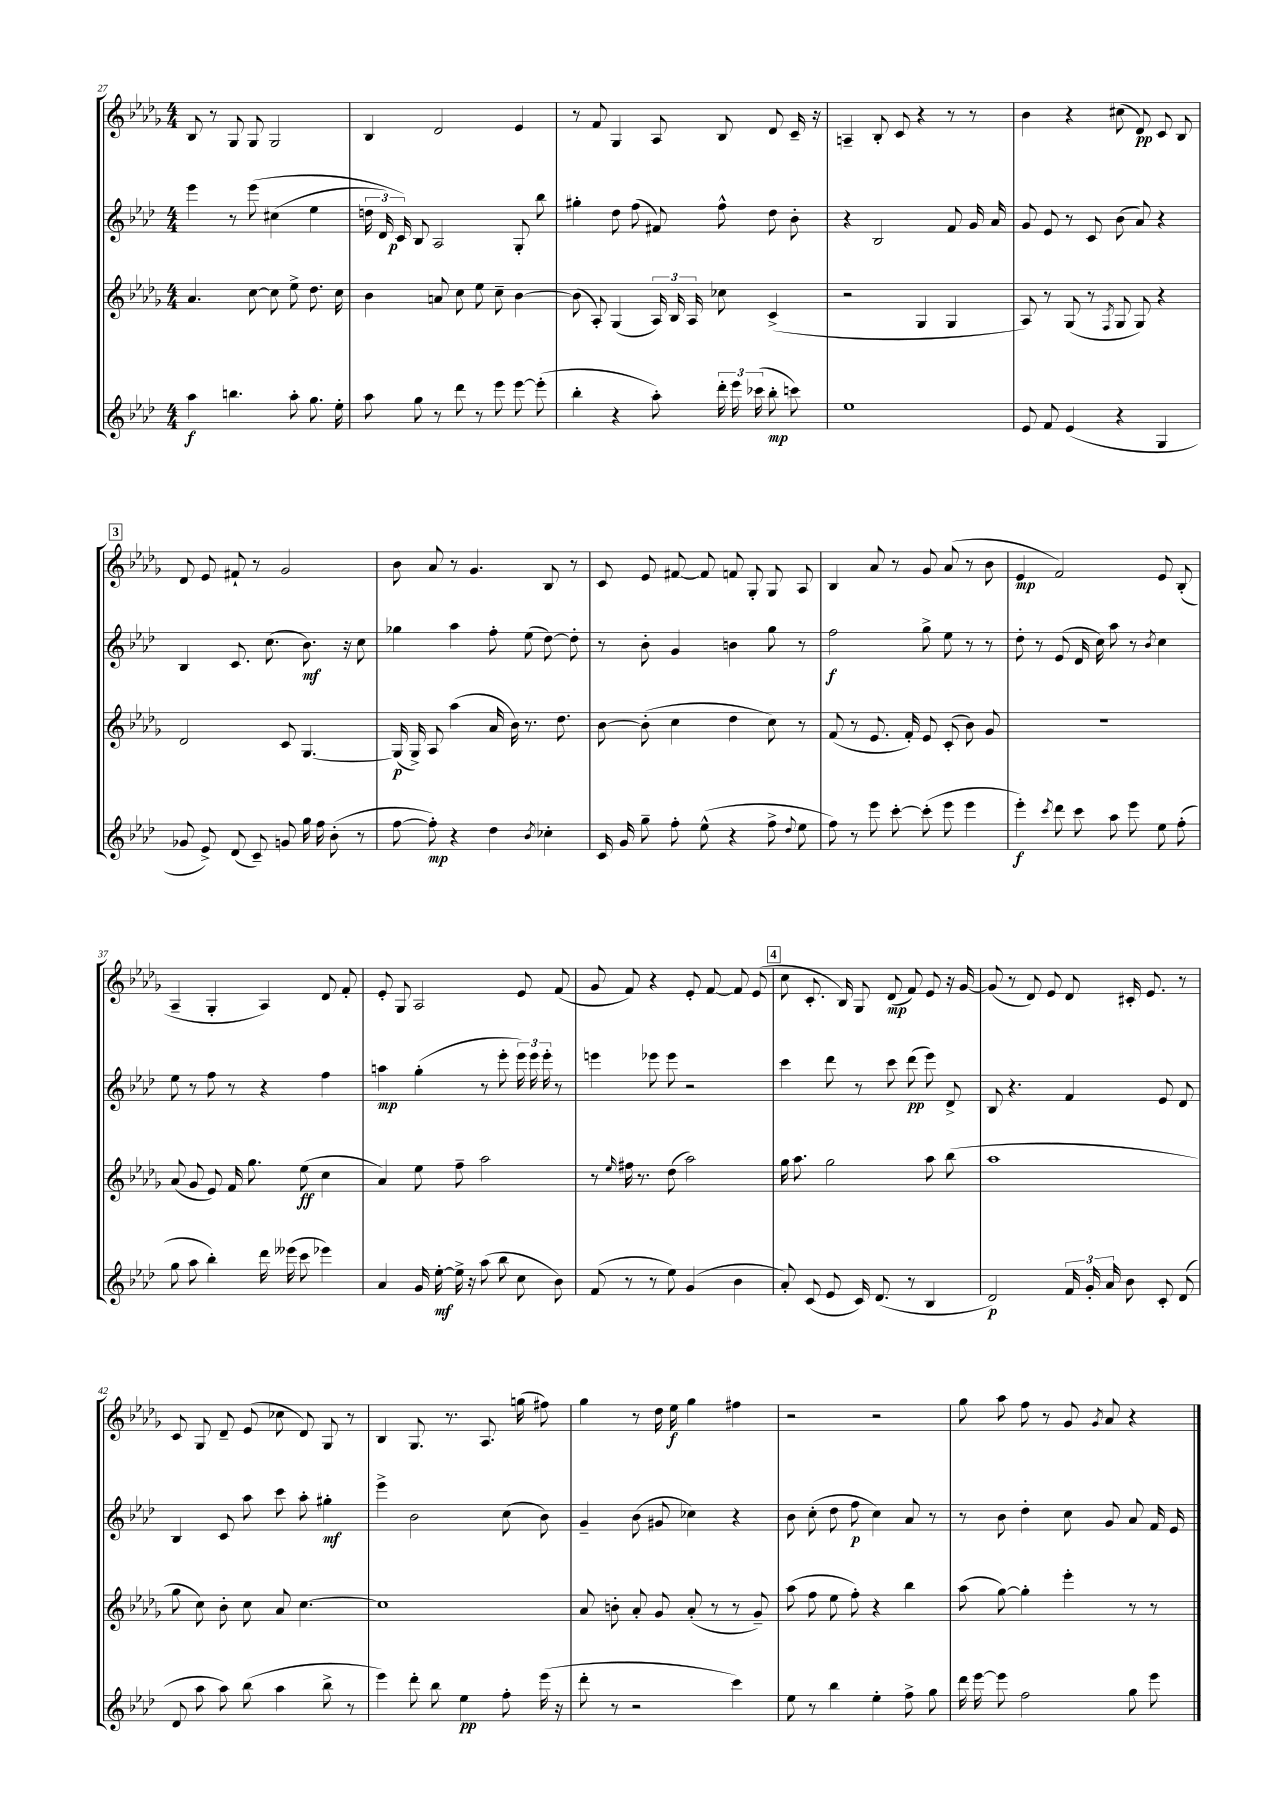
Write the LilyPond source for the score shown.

<<
\new StaffGroup <<
\new Staff = "s0" {
    \clef treble \key des \major \numericTimeSignature \time 4/4
    \autoBeamOff bes8 r8 ges8 ges8 ges2 |
    bes4 des'2 ees'4 |
    r8 f'8 ges4 aes8 bes8 des'8 c'16-- r16 |
    a4-- bes8-. c'8 r4 r8 r8 |
    bes'4 r4 cis''8( des'8\pp) c'8 bes8 |
    \mark \markup { \box "3" } des'8 ees'8 fis'8-! r8 ges'2 |
    bes'8 aes'8 r8 ges'4. bes8 r8 |
    c'8 ees'8 fis'8~ fis'8 f'8 ges8-. ges8 aes8 |
    bes4 aes'8 r8 ges'8 aes'8( r8 bes'8 |
    ees'4\mp f'2) ees'8 bes8-.( |
    aes4-- ges4-. aes4) des'8 f'8-. |
    ees'8-. ges8 aes2 ees'8 f'8( |
    ges'8 f'8) r4 ees'8-. f'8~ f'8 ees'8( |
    \mark \markup { \box "4" } c''8 c'8.-. bes16) ges8 des'8\mp( f'8) ees'8 r16 ges'16~ |
    ges'8( r8 des'8) ees'8 des'8 cis'16-. ees'8. r8 |
    c'8 ges8 des'8-- ees'8( ces''8 des'8) ges8 r8 |
    bes4 ges8. r8. aes8. g''16( fis''8) |
    ges''4 r8 des''16 ees''16\f ges''4 fis''4 |
    r2 r2 |
    ges''8 aes''8 f''8 r8 ges'8 \acciaccatura { ges'8 } aes'8 r4 \bar "|." |
}
\new Staff = "s1" {
    \clef treble \key aes \major \numericTimeSignature \time 4/4
    \autoBeamOff ees'''4 r8 ees'''8\( cis''4( ees''4 |
    \tuplet 3/2 { d''16 des'16) c'16\p\) } bes8 aes2 g8-. bes''8 |
    gis''4-. des''8 f''8( fis'8) f''8-^ des''8 bes'8-. |
    r4 bes2 f'8 g'16 aes'16 |
    g'8 ees'8 r8 c'8 bes'8( aes'8) r4 |
    \mark \markup { \box "3" } bes4 c'8. c''8.( bes'8.\mf) r16 c''8 |
    ges''4 aes''4 f''8-. ees''8( des''8~) des''8-. |
    r8 bes'8-. g'4 b'4 g''8 r8 |
    f''2\f g''8-> ees''8 r8 r8 |
    des''8-. r8 ees'8( des'16 c''16) aes''8 r8 \acciaccatura { bes'8 } c''4 |
    ees''8 r8 f''8 r8 r4 f''4 |
    a''4\mp g''4-.( r8 ees'''8-. \tuplet 3/2 { ees'''16) ees'''16 ees'''16-. } r8 |
    e'''4 ees'''8 ees'''8 r2 |
    \mark \markup { \box "4" } c'''4 des'''8 r8 c'''8 des'''8\pp( ees'''8) des'8-> |
    bes8 r4. f'4 ees'8 des'8 |
    bes4 c'8 aes''8 c'''8 aes''8-. gis''4-.\mf |
    ees'''4-> bes'2 c''8( bes'8) |
    g'4-- bes'8( gis'8 ces''4) r4 |
    bes'8 c''8-.( des''8 f''8\p c''4) aes'8 r8 |
    r8 bes'8 des''4-. c''8 g'8 aes'8 f'16 ees'16 \bar "|." |
}
\new Staff = "s2" {
    \clef treble \key des \major \numericTimeSignature \time 4/4
    \autoBeamOff aes'4. c''8~ c''8 ees''8-> des''8. c''16 |
    bes'4 a'8 c''8 ees''8 c''8-- bes'4~ |
    bes'8( aes8-.) ges4( \tuplet 3/2 { aes16) bes16 aes16 } ces''8 c'4->( |
    r2 ges4 ges4 |
    aes8) r8 ges8( r8 \acciaccatura { f8 } ges8 ges8) r4 |
    \mark \markup { \box "3" } des'2 c'8 ges4.~ |
    ges16\p( ges16->) aes8 aes''4( aes'16 bes'16) r8. des''8. |
    bes'8~ bes'8-.( c''4 des''4 c''8) r8 |
    f'8( r8 ees'8. f'16-.) ees'8 c'8-.( bes'8) ges'8 |
    R1 |
    aes'8( ges'8 ees'8) f'16 ges''8. ees''8\ff( c''4 |
    aes'4) ees''8 f''8-- aes''2 |
    r8 \grace { ees''16 } fis''16 r8. des''8( aes''2) |
    \mark \markup { \box "4" } ges''16 aes''8. ges''2 aes''8 bes''8( |
    aes''1 |
    ges''8 c''8) bes'8-. c''8 aes'8 c''4.~ |
    c''1 |
    aes'8 b'8-. aes'8-. ges'8 aes'8-.( r8 r8 ges'8--) |
    aes''8( f''8 ees''8 f''8-.) r4 bes''4 |
    aes''8( ges''8~) ges''4-. ees'''4-. r8 r8 \bar "|." |
}
\new Staff = "s3" {
    \clef treble \key aes \major \numericTimeSignature \time 4/4
    \autoBeamOff aes''4\f b''4. aes''8-. g''8. ees''16-. |
    aes''8 g''8 r8 des'''8 r8 ees'''8 ees'''8~ ees'''8-.( |
    bes''4-. r4 aes''8-.) \tuplet 3/2 { des'''16-. ees'''16 ces'''16( } bes''8-.\mp c'''8) |
    ees''1 |
    ees'8 f'8 ees'4( r4 g4 |
    \mark \markup { \box "3" } ges'8 ees'8->) des'8( c'8--) g'8 g''16 f''16 bes'8-.( r8 |
    f''8~ f''8-.\mp) r4 des''4 \acciaccatura { bes'8 } ces''4-. |
    c'16 g'16 g''8-- f''8-. ees''8-^( r4 f''8-> \appoggiatura { des''8 } ees''8 |
    f''8) r8 ees'''8 c'''8~-. c'''8-.( ees'''8 ees'''4 |
    ees'''4-.\f) \acciaccatura { c'''8 } des'''8 c'''8 aes''8 ees'''8 ees''8 f''8-.( |
    g''8 aes''8 bes''4-.) des'''16 eeses'''16( c'''8 ees'''4) |
    aes'4 g'16 ees''16~-.\mf ees''16-> r16 aes''8( bes''8 c''8 bes'8) |
    f'8( r8 r8 ees''8) g'4( bes'4 |
    \mark \markup { \box "4" } aes'8-.) c'8( ees'8 c'16) des'8.( r8 bes4 |
    des'2\p) \tuplet 3/2 { f'16 g'16-. aes'16 } bes'8 c'8-. des'8( |
    des'8 aes''8 aes''8) bes''8( aes''4 bes''8-> r8 |
    ees'''4) des'''8-. bes''8 ees''4\pp f''8-. ees'''16( r16 |
    des'''8-. r8 r2 c'''4) |
    ees''8 r8 bes''4 ees''4-. f''8-> g''8 |
    des'''16 ees'''16~ ees'''8 f''2 g''8 ees'''8 \bar "|." |
}
>>
>>
\layout { \context { \Score currentBarNumber = #27 } }
